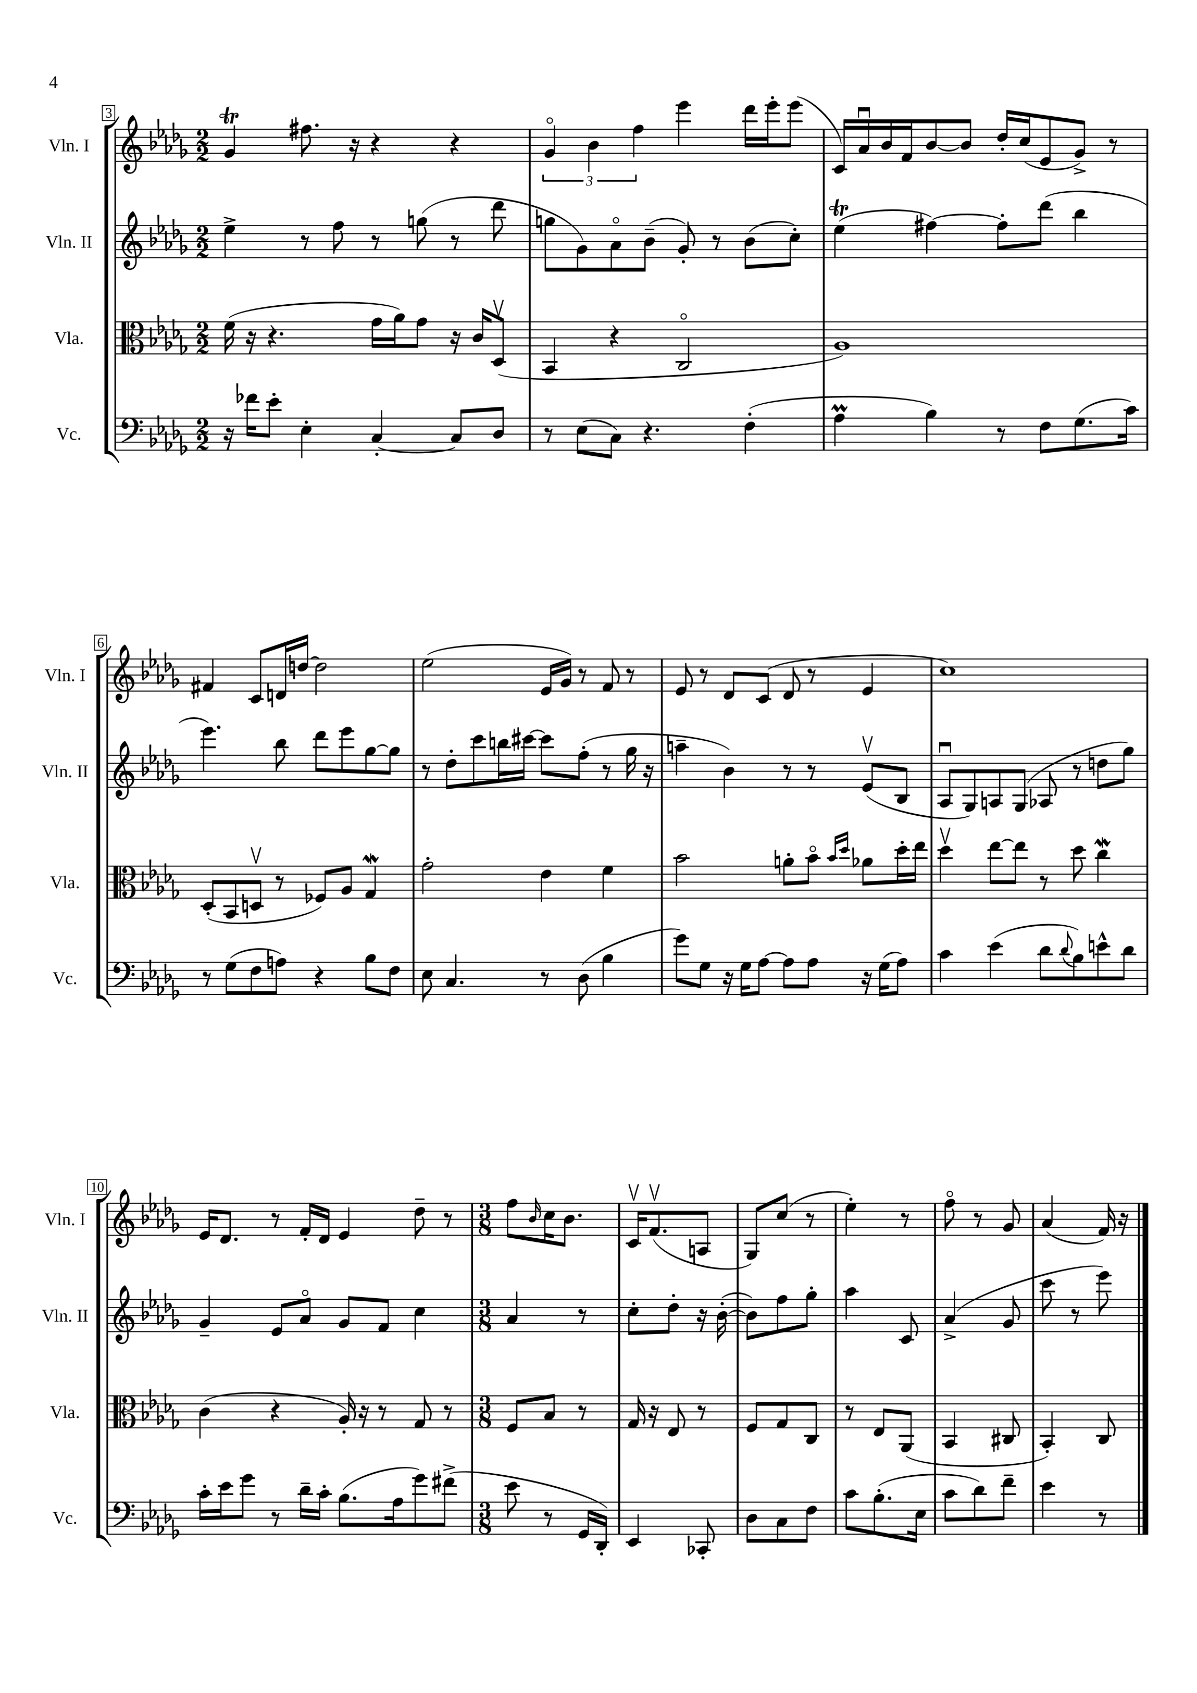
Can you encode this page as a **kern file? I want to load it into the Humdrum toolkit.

**kern	**kern	**kern	**kern
*staff4	*staff3	*staff2	*staff1
*clefF4	*clefC3	*clefG2	*clefG2
*k[b-e-a-d-g-]	*k[b-e-a-d-g-]	*k[b-e-a-d-g-]	*k[b-e-a-d-g-]
*M2/2	*M2/2	*M2/2	*M2/2
16r	(16f	4ee-^	4g-
16f-	16r	.	.
8e-'	4.r	.	.
4E-'	.	8r	8.ff#
.	.	8ff	.
.	.	.	16r
[4C'	16g-	8r	4r
.	16a-)	.	.
.	8g-	(8gg	.
8C]	16r	8r	4r
.	16c	.	.
8D-	(8D-v	8ddd-	.
=	=	=	=
8r	4BB-	8gg	6g-o
(8E-	.	8g-)	.
.	.	.	6b-
8C)	4r	8a-o	.
.	.	.	6ff
4.r	.	(8b-~	.
.	2Co	8g-')	4eee-
.	.	8r	.
(4F'	.	(8b-	16ddd-
.	.	.	16eee-'
.	.	8cc')	(8eee-
=	=	=	=
4A-	1A-)	(4ee-	16c)
.	.	.	16a-u
.	.	.	16b-
.	.	.	16f
4B-)	.	[4ff#)	[8b-
.	.	.	8b-]
8r	.	8ff#']	16dd-'
.	.	.	(16cc
8F	.	(8ddd-	8e-
(8.G-	.	4bb-	8g-^)
.	.	.	8r
16c)	.	.	.
=	=	=	=
8r	(8D-'	4.eee-)	4f#
(8G-	8BB-	.	.
8F	8Dv	.	8c
8A)	8r	8bb-	16d
.	.	.	[16dd
4r	8F-)	8ddd-	2dd]
.	8A-	8eee-	.
8B-	4G-	[8gg-	.
8F	.	8gg-]	.
=	=	=	=
8E-	2g-'	8r	(2ee-
4.C	.	8dd-'	.
.	.	8ccc	.
.	.	16bb	.
.	.	[16ccc#	.
8r	4e-	8ccc#]	16e-
.	.	.	16g-)
(8D-	.	(8ff'	8r
4B-	4f	8r	8f
.	.	16gg-	8r
.	.	16r	.
=	=	=	=
8g-)	2b-	4aa~	8e-
8G-	.	.	8r
16r	.	4b-)	8d-
16G-	.	.	.
[8A-	.	.	(8c
8A-]	8a'	8r	8d-
8A-	8b-o	8r	8r
.	16qqb-	.	.
.	16qqdd-	.	.
16r	8a-	(8e-v	4e-
(16G-	.	.	.
8A-)	16dd-'	8B-	.
.	16ee-	.	.
=	=	=	=
4c	4dd-v	8A-u	1cc)
.	.	8G-)	.
(4e-	[8ee-	8A	.
.	8ee-]	(8G-	.
8d-	8r	8A-	.
8qqd-	.	.	.
8B-)	8dd-	8r	.
8e^^	4cc	8dd	.
8d-	.	8gg-)	.
=	=	=	=
16c'	(4c	4g-~	16e-
16e-	.	.	8.d-
8g-	.	.	.
8r	4r	8e-	8r
16d-~	.	8a-o	16f'
16c'	.	.	16d-
(8.B-	16A-')	8g-	4e-
.	16r	.	.
.	8r	8f	.
16A-	.	.	.
8g-)	8G-	4cc	8dd-~
(8f#^	8r	.	8r
=	=	=	=
*M3/8	*M3/8	*M3/8	*M3/8
8e-	8F	4a-	8ff
.	.	.	16qqb-
8r	8B-	.	16cc
.	.	.	8.b-
16GG-	8r	8r	.
16DD-')	.	.	.
=	=	=	=
4EE-	16G-	8cc'	16cv
.	16r	.	(8.fv
.	8E-	8dd-'	.
8CC-'	8r	16r	8A
.	.	([16b-'	.
=	=	=	=
8D-	8F	8b-])	8G-)
8C	8G-	8ff	(8cc
8F	8C	8gg-'	8r
=	=	=	=
8c	8r	4aa-	4ee-')
(8.B-'	8E-	.	.
.	(8AA-	8c	8r
16E-	.	.	.
=	=	=	=
8c	4BB-	(4a-^	8ffo
8d-)	.	.	8r
8f~	8C#	8g-	8g-
=	=	=	=
4e-	4BB-')	8ccc	(4a-
.	.	8r	.
8r	8C	8eee-)	16f)
.	.	.	16r
==	==	==	==
*-	*-	*-	*-
